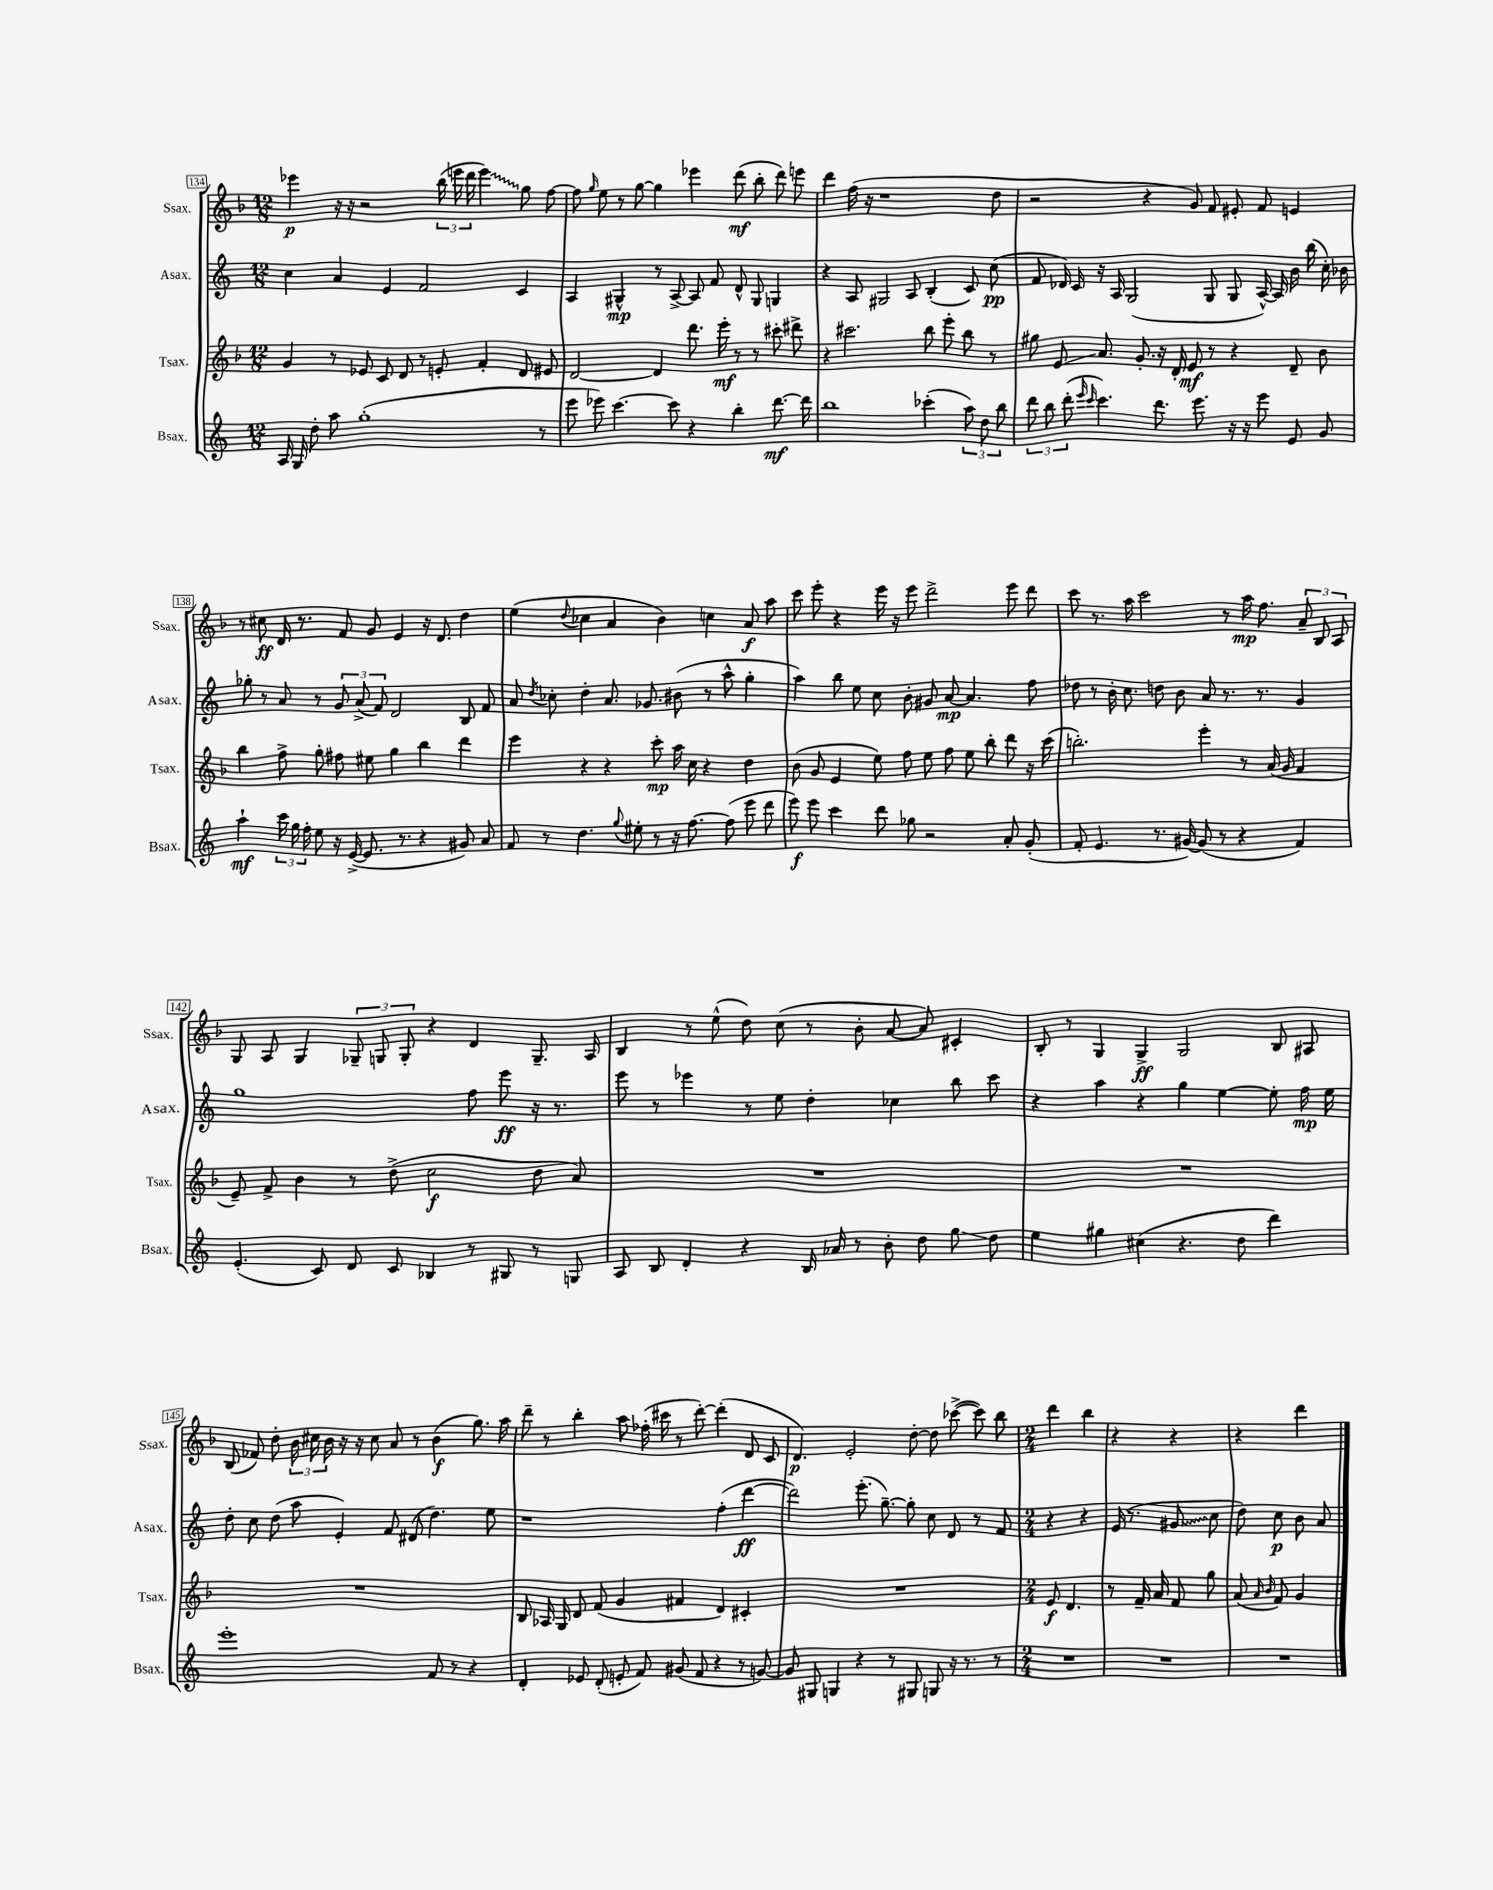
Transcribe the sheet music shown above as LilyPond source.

<<
\new StaffGroup <<
\new Staff = "s0" \with { instrumentName = "Ssax." shortInstrumentName = "Ssax." } {
    \clef treble \key f \major \numericTimeSignature \time 12/8
    \autoBeamOff ees'''4\p r16 r16 r2 \tuplet 3/2 { bes''16( e'''16 d'''16 } \once \override Glissando.style = #'zigzag e'''4\glissando) g''8 f''8~ |
    f''8 \grace { g''16 } e''8 r8 g''8~ g''4 ees'''4 d'''8\mf( bes''8-. d'''8) e'''8 |
    d'''4 f''16( r16 r1 d''8 |
    r2 r4 g'8) f'8 eis'8-. f'8 e'4 |
    r8 cis''8\ff d'16 r8. f'8 g'8 e'4 r16 d'8. d''4 |
    e''4( \appoggiatura { d''8 } ces''4 a'4 bes'4) c''4 a'8\f a''8 |
    c'''8 e'''8-. r4 e'''16 r16 e'''8 d'''2-> e'''8 d'''8 |
    c'''8 r8. a''16 c'''2 r8 a''16\mp f''8. \tuplet 3/2 { a'8-- bes8 a8 } |
    g8 a8 g4 \tuplet 3/2 { ges8-- g8 g8-. } r4 d'4 g8.-- a16 |
    bes4 r8 e''8-^( d''8) c''8( r8 bes'8-. a'8~ a'8) cis'4-. |
    bes8-. r8 g4 g4->\ff g2 bes8 ais8 |
    bes8( fes'8) d''8-. \tuplet 3/2 { bes'16 cis''16 bes'16 } r16 r16 cis''8 a'8 r8 bes'4\f( g''8.) a''16 |
    d'''8-- r8 bes''4-. a''8 fes''16-.( cis'''16 r8 d'''8~-.) d'''4-.( d'8 c'8 |
    d'4.\p) e'2-. d''8~-. d''8 ces'''8~->( ces'''8) bes''8 |
    \numericTimeSignature \time 2/4 d'''4 bes''4 |
    r4 r4 |
    r4 d'''4 \bar "|." |
}
\new Staff = "s1" \with { instrumentName = "Asax." shortInstrumentName = "Asax." } {
    \clef treble \key c \major \numericTimeSignature \time 12/8
    \autoBeamOff c''4 a'4 e'4 f'2 c'4 |
    a4 gis4-^\mp r8 a8~-> a8 f'8 d'8-^ gis8 g4 |
    r4 a8 gis2 a8 b4-.( c'8) c''8\pp( |
    f'8 des'16) c'16 r16 a16 g2( g8 g8 a16~-^) a16 b'16 b''16( c''16-.) bes'16 |
    ges''8-. r8 a'8 r8 \tuplet 3/2 { g'8 a'8->( f'8) } d'2 b8 f'8 |
    a'8 \acciaccatura { d''8 } ces''8-. d''4-. a'8. ges'8. bis'8( r8 a''8-^ g''4-. |
    a''4) b''8 e''8 c''8 b'8-. gis'8 a'8~\mp a'4. f''8 |
    des''8 r8 b'16-. c''8. d''8 b'8 a'8 r8. r8. g'4 |
    g''1 f''8 e'''8\ff r16 r8. |
    e'''8 r8 ees'''4 r8 e''8 d''4-. ces''4 b''8 c'''8 |
    r4 a''4 r4 g''4 e''4~ e''8-. f''16\mp e''16 |
    d''8-. c''8 d''8( a''8 e'4-.) f'8 dis'8( d''4.) e''8 |
    r1 f''4-.( d'''4~\ff |
    d'''2) e'''8.-.( g''8.~--) g''8-. c''8 d'8 r8 f'8 |
    \numericTimeSignature \time 2/4 r4 r4 |
    e'16( r8. \once \override Glissando.style = #'zigzag gis'8\glissando c''8 |
    d''8) c''8\p b'8 a'8 \bar "|." |
}
\new Staff = "s2" \with { instrumentName = "Tsax." shortInstrumentName = "Tsax." } {
    \clef treble \key f \major \numericTimeSignature \time 12/8
    \autoBeamOff g'4 r8 ees'8 c'8 d'8 r8 e'8-. f'4-. d'8 eis'8 |
    d'2~ d'4 d'''8. e'''16-.\mf r8 r8 cis'''8-. dis'''8-> |
    r4 cis'''2. bes''8 e'''8-. bes''8 r8 |
    gis''8 e'8\glissando a'8. g'8.-. r16 d'16-. e'8\mf r8 r4 d'8-- bes'8 |
    bes''4 f''8-> g''8-. fis''8 eis''8 g''4 bes''4 d'''4 |
    e'''4 r4 r4 c'''8-.\mp a''16 c''16 r4 d''4 |
    bes'8( g'8 e'4 e''8) f''8 e''8 f''8 e''8 bes''8-. d'''8 r16 c'''16( |
    b''2.-.) e'''4-. r8 a'16( g'16 f'4 |
    e'8--) f'8-> bes'4 r8 d''8->( c''2\f d''8 a'8) |
    R1. |
    R1. |
    R1. |
    bes8 aes16 g16 d'8 f'8( g'4 fis'4 d'4) cis'4-. |
    R1. |
    \numericTimeSignature \time 2/4 e'8\f d'4. |
    r8 f'16-- a'16 f'8 g''8 |
    a'8( \grace { a'16 bes'16 } f'8) g'4 \bar "|." |
}
\new Staff = "s3" \with { instrumentName = "Bsax." shortInstrumentName = "Bsax." } {
    \clef treble \key c \major \numericTimeSignature \time 12/8
    \autoBeamOff a16 g16 d''8-. a''8 g''1-.( r8 |
    e'''8 ees'''8) c'''4.~ c'''8 r4 b''4-. d'''8.~\mf d'''16 |
    b''1 ces'''4-.( \tuplet 3/2 { a''8) d''8 b''8 } |
    \tuplet 3/2 { d'''8 b''8 d'''8-.( } \grace { e'''16 c'''16 } c'''4.) d'''8. e'''8. r16 r16 e'''8 e'8 g'8 |
    a''4-!\mf \tuplet 3/2 { c'''16 g''16 f''16-. } e''8 r16 e'16~->( e'8. r8. r4 gis'8) a'8 |
    f'8 r8 d''4. \appoggiatura { g''8 } eis''8-. r8 r16 f''8.~ f''8( e'''8 d'''8 |
    e'''8\f) e'''8 c'''4 d'''8 ges''8 r2 a'8-. g'8-.( |
    f'8-. e'4. r8. gis'16~) gis'8( r8 r4 f'4) |
    e'4.-.( c'8) d'8 c'8 bes4 r8 gis8 r8 g8 |
    a8 b8 d'4-. r4 b16 aes'16 r8 b'8-. d''8 g''8\glissando d''8 |
    e''4 gis''4 cis''4( r4. d''8 d'''4) |
    e'''1-. f'8 r8 r4 |
    d'4-. ees'8 d'8-.( e'8-. f'8) gis'8( f'8 r4 r8 g'8~) |
    g'8 gis8 g4 r4 r8 gis8 g8 r16 r8. r8 |
    \numericTimeSignature \time 2/4 R2 |
    R2 |
    R2 \bar "|." |
}
>>
>>
\layout { \context { \Score currentBarNumber = #134 \override BarNumber.stencil = #(make-stencil-boxer 0.1 0.3 ly:text-interface::print) } }
